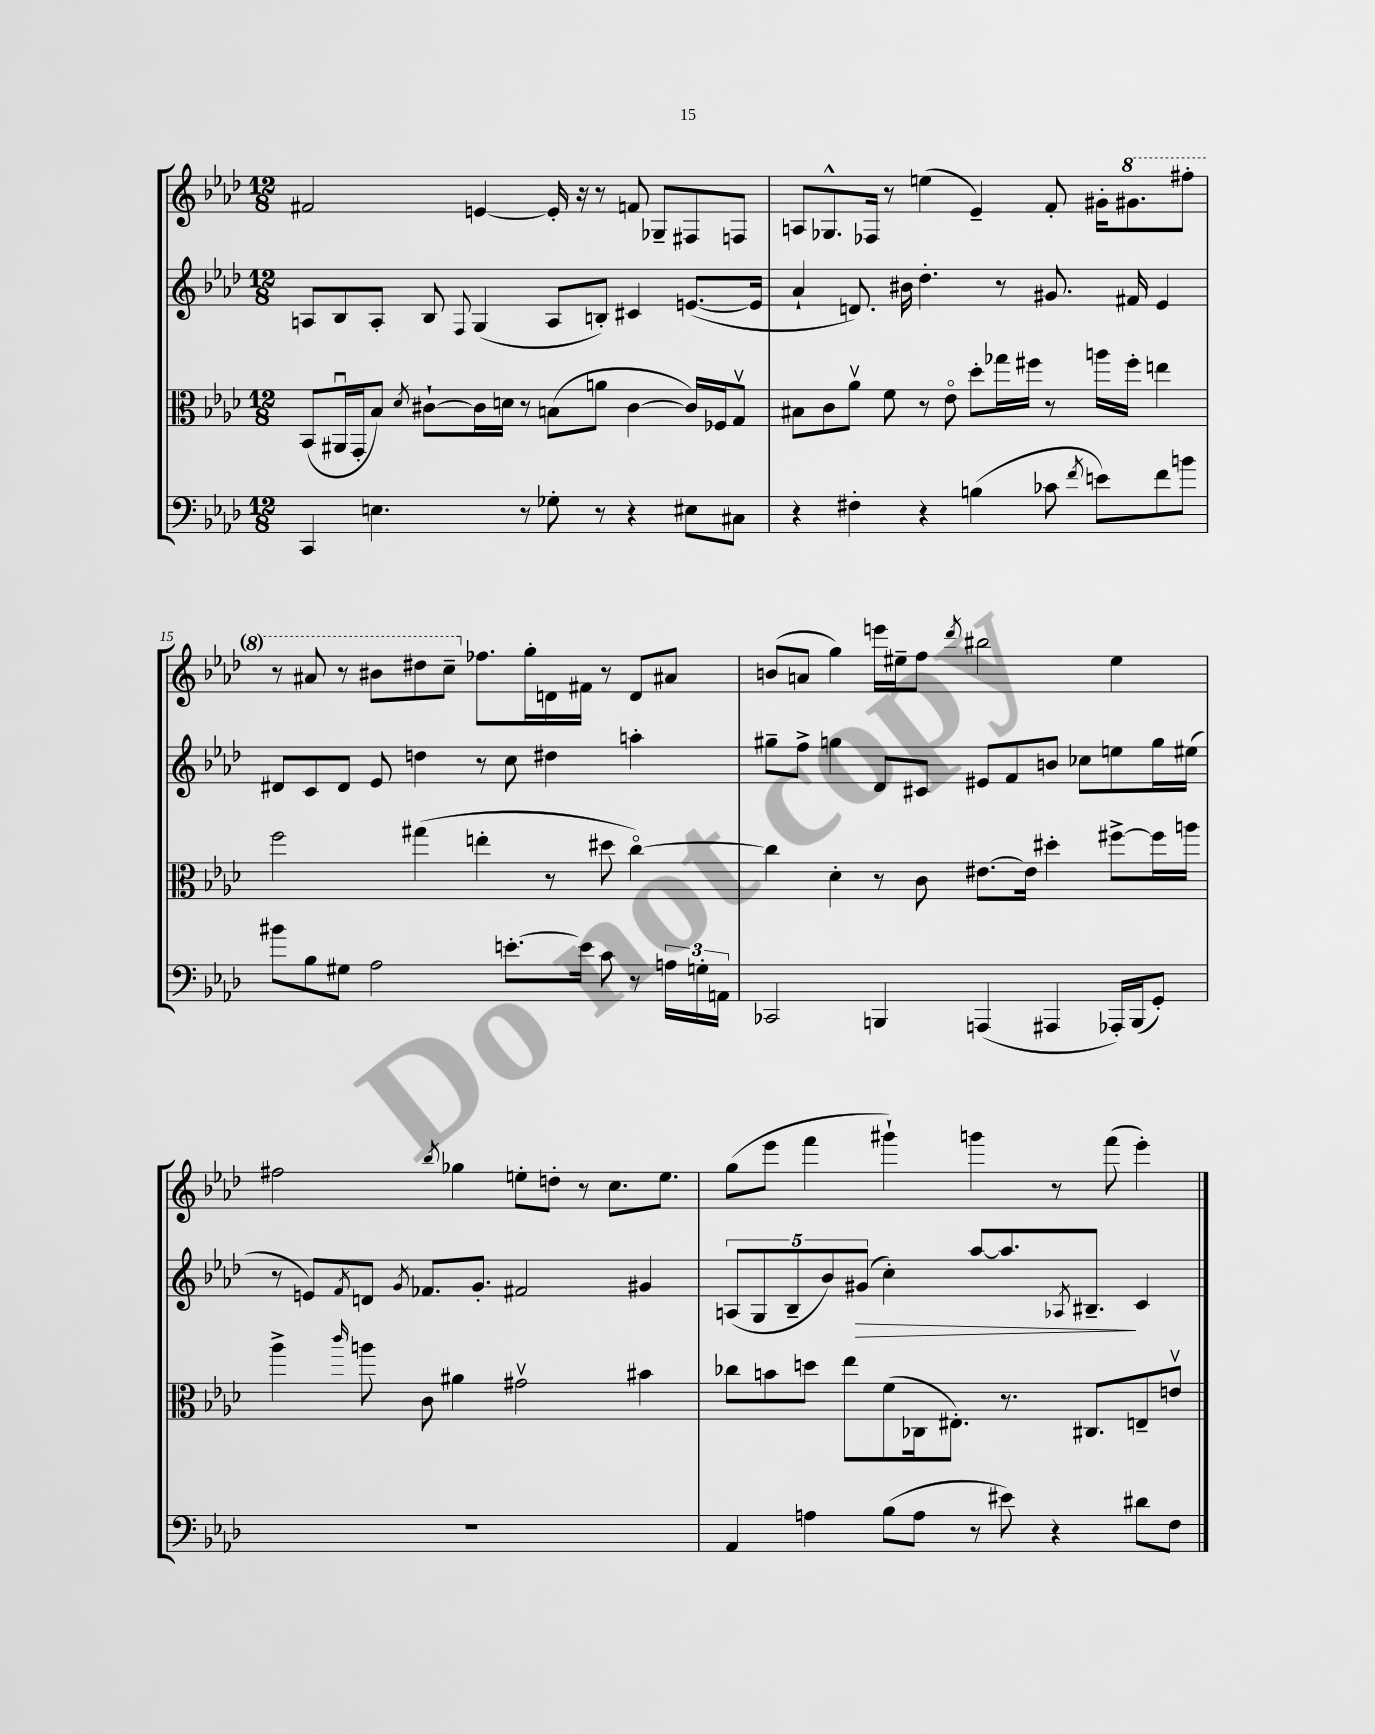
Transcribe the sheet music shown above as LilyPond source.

<<
\new StaffGroup <<
\new Staff = "s0" {
    \clef treble \key aes \major \numericTimeSignature \time 12/8
    fis'2 e'4~ e'16-. r16 r8 f'8 ges8-- fis8 f8 |
    a8 ges8.-^ fes16 r8 e''4( ees'4--) f'8-. gis'16-. \ottava #1 gis''8. fis'''8-. |
    r8 ais''8 r8 bis''8 dis'''8 c'''8-- \ottava #0 fes''8. g''16-. d'16 fis'16 r8 d'8 ais'8 |
    b'8( a'8 g''4) e'''16 eis''16-- f''8 \acciaccatura { des'''8 } bis''2 eis''4 |
    fis''2 \acciaccatura { bes''8 } ges''4 e''8-. d''8-. r8 c''8. e''8. |
    g''8( ees'''8 f'''4 gis'''4-!) g'''4 r8 f'''8( ees'''4-.) \bar "|." |
}
\new Staff = "s1" {
    \clef treble \key aes \major \numericTimeSignature \time 12/8
    a8 bes8 a8-. bes8 \appoggiatura { f8 } g4( a8 b8-.) cis'4 e'8.~( e'16 |
    aes'4-! d'8.) bis'16 des''4.-. r8 gis'8. fis'16 ees'4 |
    dis'8 c'8 dis'8 ees'8 d''4 r8 c''8 dis''4 a''4-. |
    gis''8-- f''8-> g''4 des'8 cis'8 eis'8 f'8 b'8 ces''8 e''8 g''16 eis''16( |
    r8 e'8) \acciaccatura { f'8 } d'8 \acciaccatura { g'8 } fes'8. g'8.-. fis'2 gis'4 |
    \tuplet 5/4 { a8( g8 bes8-- bes'8) gis'8\>( } c''4-.) aes''8~ aes''8. \acciaccatura { aes8 } bis8.--\! c'4 \bar "|." |
}
\new Staff = "s2" {
    \clef alto \key aes \major \numericTimeSignature \time 12/8
    bes,8( ais,16\downbow g,16-. bes8) \acciaccatura { des'8 } cis'8~-! cis'16 d'16 r8 b8( a'8 cis'4~ cis'16) fes16 g8\upbow |
    bis8 c'8 aes'8\upbow f'8 r8 ees'8\flageolet des''8-. ges''16 fis''16 r8 a''16 fis''16-. e''4 |
    f''2 gis''4( e''4-. r8 dis''8 c''4~\flageolet) |
    c''4 des'4-. r8 c'8 eis'8.~ eis'16 dis''4-. fis''8~-> fis''16 a''16 |
    aes''4-> \grace { c'''16 } a''8 c'8 ais'4 gis'2\upbow bis'4 |
    ces''8 b'8 d''8 ees''8 f'8( ces16 eis8.-.) r8. cis8. e8-- e'8\upbow \bar "|." |
}
\new Staff = "s3" {
    \clef bass \key aes \major \numericTimeSignature \time 12/8
    c,4 e4. r8 ges8-. r8 r4 eis8 cis8 |
    r4 fis4-. r4 b4( ces'8 \acciaccatura { f'8 } e'8) f'8 b'8 |
    bis'8 bes8 gis8 aes2 e'8.~-. e'16 c'8 r8 \tuplet 3/2 { a16 g16-. a,16 } |
    ces,2 b,,4 a,,4( ais,,4 aes,,16-.) b,,16( g,8-.) |
    R1. |
    aes,4 a4 bes8( a8 r8 eis'8) r4 dis'8 f8 \bar "|." |
}
>>
>>
\layout { \context { \Score currentBarNumber = #13 \override BarNumber.break-visibility = ##(#f #t #t) barNumberVisibility = #(every-nth-bar-number-visible 5) } }
